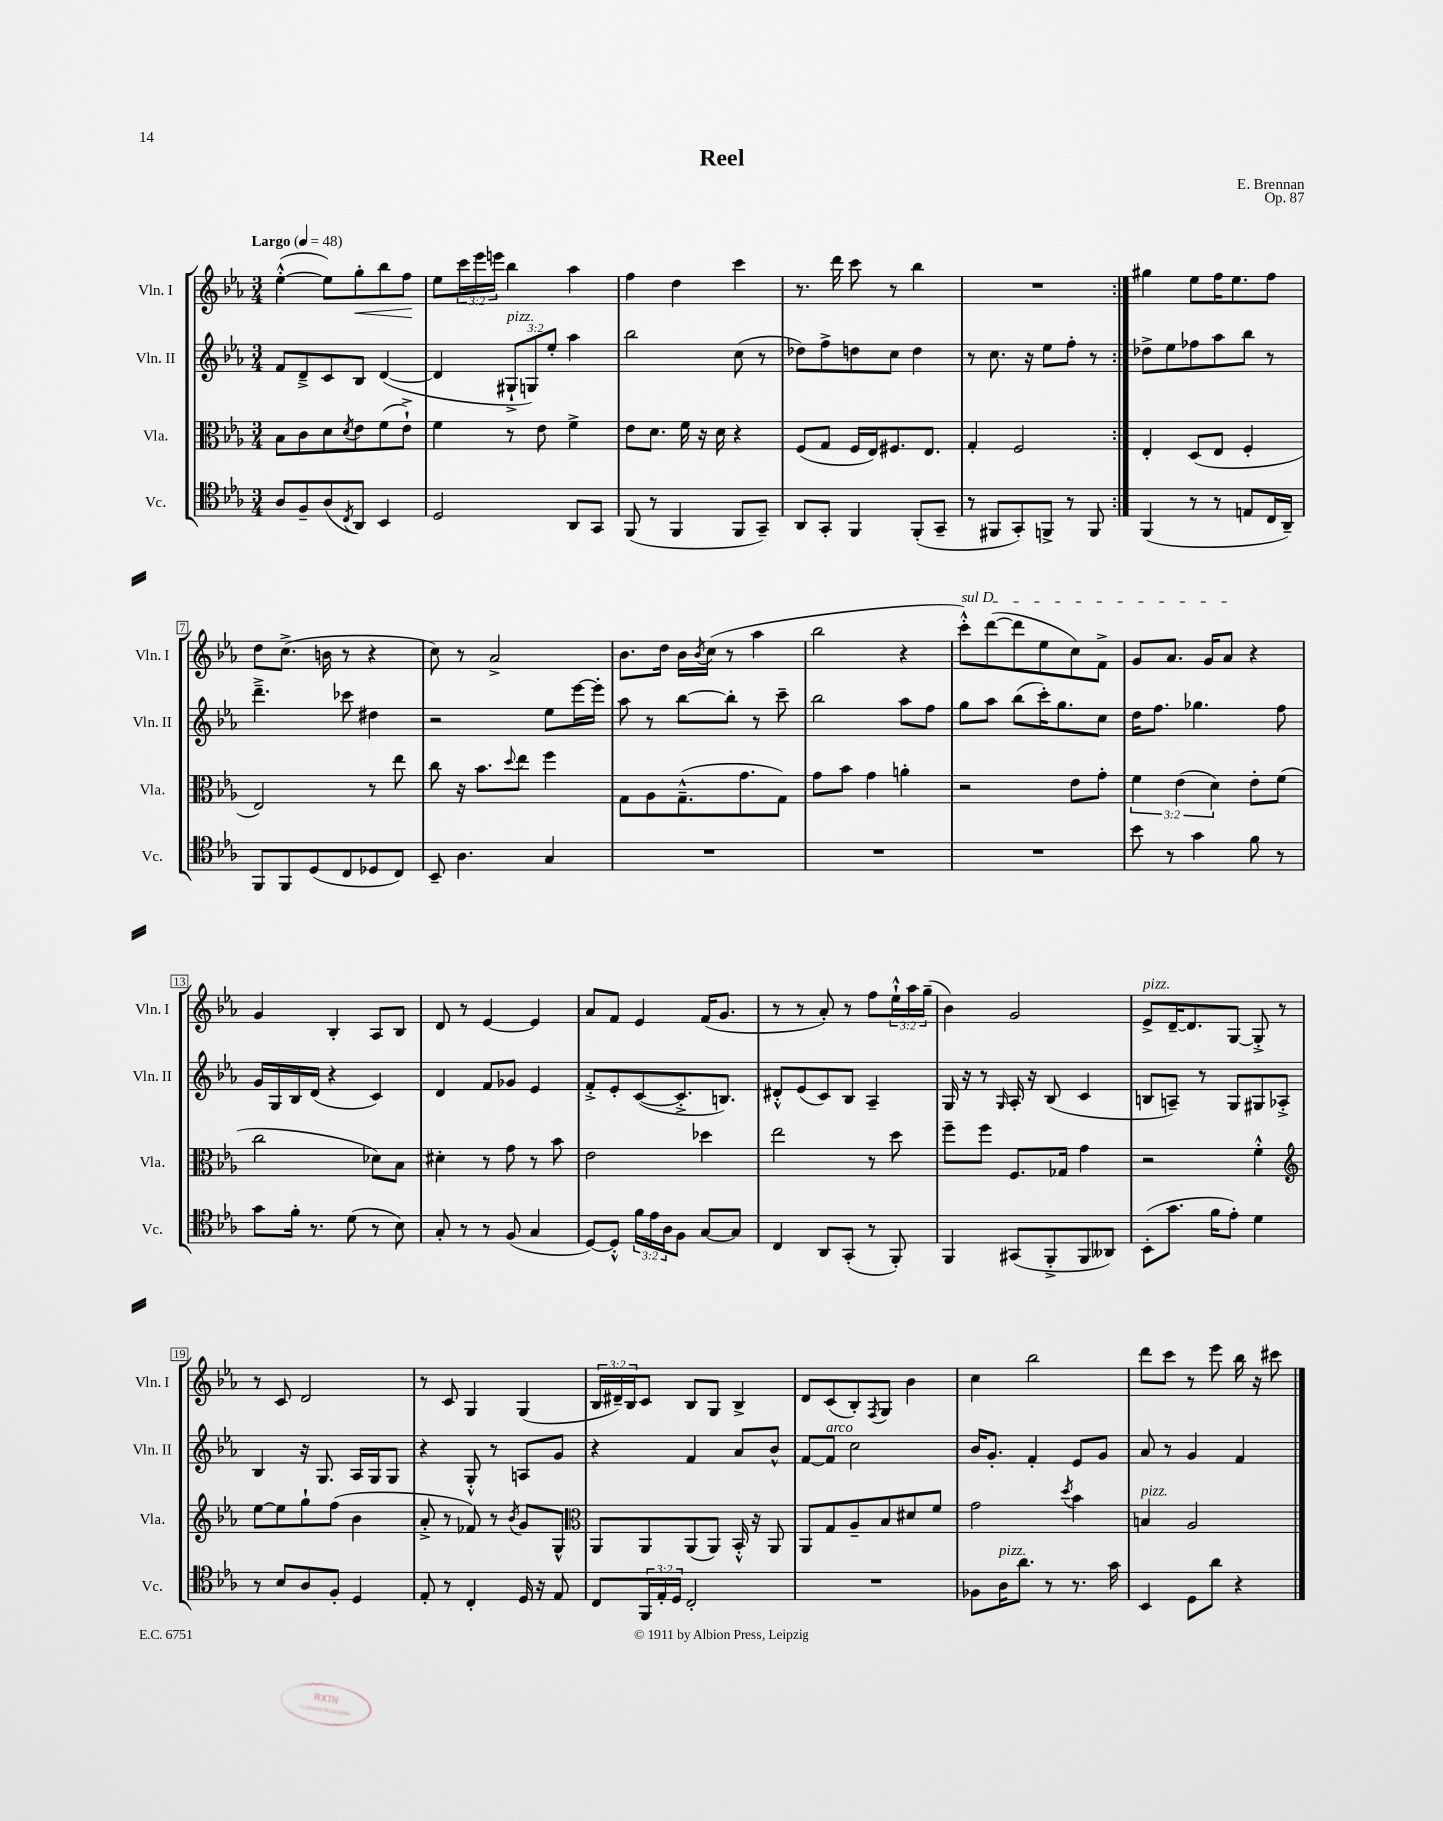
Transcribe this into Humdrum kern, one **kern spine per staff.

**kern	**kern	**kern	**kern
*staff4	*staff3	*staff2	*staff1
*clefC4	*clefC3	*clefG2	*clefG2
*k[b-e-a-]	*k[b-e-a-]	*k[b-e-a-]	*k[b-e-a-]
*M3/4	*M3/4	*M3/4	*M3/4
*MM48	*MM48	*MM48	*MM48
8A-	8B-	8f	([4ee-'^^
8F~	8c	8d~^	.
(8A-	8d	8c	8ee-])
8qC	8qd	.	.
8AA-)	8e-	8B-	8gg'
4BB-	(8f	([4d	8bb-
.	8e-`^)	.	8ff
=	=	=	=
2D	4f	4d]	8ee-
.	.	.	24ccc
.	.	.	24eee-
.	.	.	24eee
.	8r	12G#`^	4bb-
.	.	12G)	.
.	8e-	.	.
.	.	12ee-'	.
8AA-	4f^	4aa-	4aa-
8GG	.	.	.
=	=	=	=
(8FF	8e-	2bb-	4ff
8r	8.d	.	.
4FF	.	.	4dd
.	16f	.	.
.	16r	.	.
.	16d	.	.
8FF	4r	(8cc	4ccc
8GG~)	.	8r	.
=	=	=	=
8AA-	(8F	8dd-)	8.r
8GG'	8G	8ff^	.
.	.	.	16ddd
4FF	16F	8dd	8ccc
.	16E-)	.	.
.	8.F#	8cc	8r
(8FF'	.	4dd	4bb-
.	8.E-	.	.
8GG~	.	.	.
=	=	=	=
8r	4G'	8r	2.r
8FF#	.	8.cc	.
8GG')	2F	.	.
.	.	16r	.
8FF^	.	8ee-	.
8r	.	8ff'	.
8FF	.	8r	.
=:|!	=:|!	=:|!	=:|!
(4FF	4E-'	8dd-^	4gg#
.	.	8ee-	.
8r	(8D	8ff-	8ee-
8r	8E-	8aa-	16ff
.	.	.	8.ee-
8E	4F'	8bb-	.
16C	.	8r	8ff
16AA-~)	.	.	.
=	=	=	=
8FF	2E-)	4.ddd~^	8dd
8FF	.	.	(8.cc^
(8D	.	.	.
.	.	.	16b
8C	.	8ccc-	8r
8D-	8r	4dd#	4r
8C)	8ee-	.	.
=	=	=	=
8BB-~	8cc	2r	8cc)
4.A-	16r	.	8r
.	8.b-	.	.
.	.	.	2a-^
.	8qqdd	.	.
.	8ee-	.	.
4G	4ff	8ee-	.
.	.	[16eee-	.
.	.	16eee-']	.
=	=	=	=
2.r	8G	8aa-	8.b-
.	8A-	8r	.
.	.	.	16dd
.	(8.G~^^	[8bb-	16b-
.	.	.	8qb-
.	.	.	(16cc
.	.	8bb-']	8r
.	8.g	.	.
.	.	8r	4aa-
.	8G)	8ccc~	.
=	=	=	=
2.r	8g	2bb-	2bb-
.	8b-	.	.
.	4g	.	.
.	4a'	8aa-	4r
.	.	8ff	.
=	=	=	=
2.r	2r	8gg	8ccc'^^)
.	.	8aa-	([8ddd
.	.	(8bb-	8ddd]
.	.	16ccc')	8ee-
.	.	8.gg	.
.	8e-	.	8cc)
.	8g'	8cc	8f^
=	=	=	=
8b-	6f	16dd	8g
.	.	8.ff	.
8r	.	.	8.a-
.	(6e-	.	.
4g	.	4.gg-	.
.	.	.	16g
.	6d)	.	.
.	.	.	8a-
8f	8e-'	.	4r
8r	(8f	8ff	.
=	=	=	=
8g	2cc	16g	4g
.	.	16G	.
16f'	.	16B-	.
8.r	.	(16d	.
.	.	4r	4B-'
(8d	.	.	.
8r	8d-)	4c)	8A-
8B-)	8B-	.	8B-
=	=	=	=
8G'	4d#'	4d	8d
8r	.	.	8r
8r	8r	8f	[4e-
(8F	8g	8g-	.
4G	8r	4e-	4e-]
.	8b-	.	.
=	=	=	=
[8D)	2e-	8f'^	8a-
8D'^^]	.	8e-'	8f
24f	.	([8c	4e-
24e-	.	.	.
24A-	.	.	.
8F	.	8.c'^]	.
[8G	4dd-	.	(16f
.	.	8.B)	8.g
8G]	.	.	.
=	=	=	=
4C	2ee-	8d#'^^	8r
.	.	(8e-	8r
8AA-	.	8c)	8a-')
(8GG'	.	8B-	8r
8r	8r	4A-~	8ff
8FF')	8dd	.	24ee-`^^
.	.	.	24aa-
.	.	.	(24gg~
=	=	=	=
4FF	8ff~	16G	4b-)
.	.	16r	.
.	8ff	8r	.
.	.	16qqG	.
(8GG#	8.F	16A-'	2g
.	.	16r	.
8FF'^	.	(8B-	.
.	16G-	.	.
8FF	4g	4c	.
8AA--)	.	.	.
=	=	=	=
(8BB-'	2r	8B	8e-^
8.g	.	8A~)	[16d~
.	.	.	8.d]
.	.	8r	.
16f	.	.	.
8e-')	.	8G	[8G
4d	4f'^^	8G#	8G'^]
.	.	8A-'^	8r
=	=	=	=
*	*clefG2	*	*
8r	[8ee-	4B-	8r
8B-	8ee-]	.	8c
8A-	8gg`	16r	2d
.	.	8.G	.
8F'	(8ff	.	.
4D	4b-	16A-	.
.	.	16G	.
.	.	8G	.
=	=	=	=
8E-'	8a-'^	4r	8r
8r	8r	.	8c
4C'	8f-)	8G'^^	4G
.	8r	8r	.
.	8qb-	.	.
16D	8g	8A	(4G
16r	.	.	.
8E-	8G^^	8g	.
=	=	=	=
*	*clefC3	*	*
8C	8AA-	4r	24B-
.	.	.	24d#~)
.	.	.	24B-
24FF	8AA-	.	8c
24E-'	.	.	.
24D	.	.	.
2C'	(8AA-	4f	8B-
.	8AA-)	.	8G
.	16BB-'^^	8a-	4B-^
.	16r	.	.
.	8AA-	8b-^^	.
=	=	=	=
2.r	8AA-	[8f	8d
.	8G	8f]	(8c
.	8A-~	2cc	8B-')
.	.	.	8qF
.	8B-	.	8G
.	8d#	.	4b-
.	8f	.	.
=	=	=	=
8F-	2g	16b-	4cc
.	.	8.g'	.
16A-	.	.	.
8.a-	.	.	.
.	.	4f'	2bb-
8r	.	.	.
.	8qdd	.	.
8.r	4b-	8e-	.
.	.	8g	.
16g	.	.	.
=	=	=	=
4BB-	4B	8a-	8ddd
.	.	8r	8ccc
8D	2A-	4g	8r
8a-	.	.	8eee-
4r	.	4f	16bb-
.	.	.	16r
.	.	.	8ccc#
==	==	==	==
*-	*-	*-	*-
